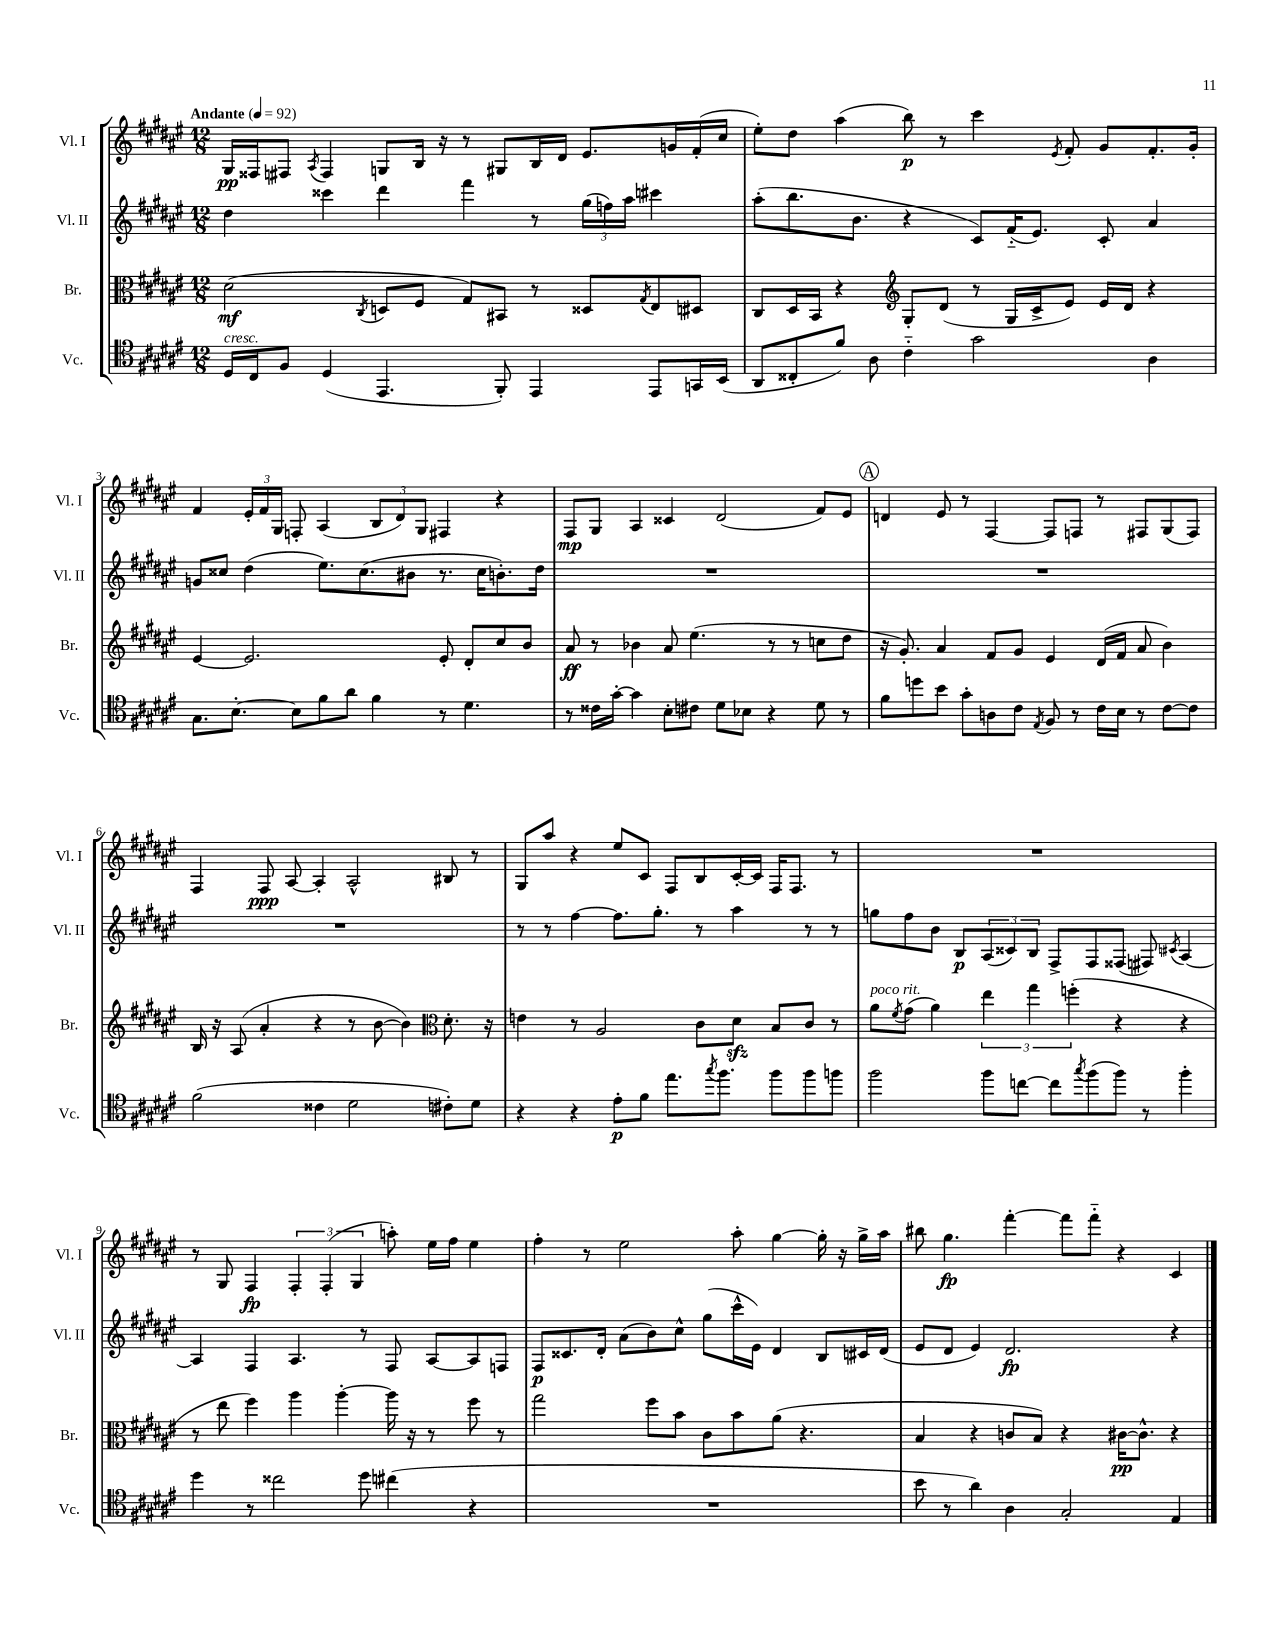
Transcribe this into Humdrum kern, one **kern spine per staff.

**kern	**kern	**kern	**kern
*staff4	*staff3	*staff2	*staff1
*clefC4	*clefC3	*clefG2	*clefG2
*k[f#c#g#d#a#e#]	*k[f#c#g#d#a#e#]	*k[f#c#g#d#a#e#]	*k[f#c#g#d#a#e#]
*M12/8	*M12/8	*M12/8	*M12/8
*MM92	*MM92	*MM92	*MM92
16D#/LL	(2d#\	4dd#\	16G#/LL
16C#/J	.	.	16F##/J
8F#/J	.	.	8F#/J
.	.	.	8qA#/
(4D#/	.	4ccc##\	4F#/
.	8qC#/	.	.
4.EE#/	8D/L	4ddd#\	8G/L
.	8F#/J	.	16B/Jk
.	.	.	16r
.	8G#/L)	4fff#\	8r
8FF#'/)	8BB#/J	.	8G#/L
4EE#/	8r	8r	16B/L
.	.	.	16d#/JJ
.	8D##/L	(24gg#\LL	8.e#/L
.	.	24ff\)	.
.	.	24aa#\JJ	.
.	8qG#/	.	.
8EE#/L	8E#/	4ccc#\	.
.	.	.	16g/L
16GG/L	8D#/J	.	(16f#'/
(16BB/JJ	.	.	16cc#/JJ
=	=	=	=
8AA#/L	8C#/L	(8aa#'\L	8ee#'\L)
8C##'/	16D#/L	8.bb\	8dd#\J
.	16BB/JJ	.	.
8f#/J)	4r	.	(4aa#\
.	.	8.b\J	.
8A#\	.	.	.
*	*clefG2	*	*
4c#'~\	8G#'/L	4r	8bb\)
.	(8d#/J	.	8r
2g#\	8r	8c#/L)	4ccc#\
.	16G#/LL	(16f#'~/K	.
.	16c#^/J	8.e#/J)	.
.	.	.	8qe#/
.	8e#/J)	.	8f#'/
.	16e#/LL	8c#'/	8g#/L
.	16d#/JJ	.	.
4A#\	4r	4a#/	8.f#'/
.	.	.	16g#'/Jk
=	=	=	=
8.G#\L	[4e#/	8g/L	4f#/
.	.	8cc##/J	.
[8.B'\J	.	.	.
.	2.e#/]	(4dd#\	24e#'/LL
.	.	.	24f#/
.	.	.	24G#/JJ
8B\]L	.	.	8F'/
8f#\	.	8.ee#\L)	(4A#/
8a#\J	.	.	.
.	.	(8.cc##\	.
4f#\	.	.	12B/L
.	.	.	12d#/)
.	.	8b#\J	.
.	.	.	12G#/J
8r	8e#'/	8.r	4F#/
4.d#\	8d#'/L	.	.
.	.	16cc##\LK	.
.	8cc#/	8.b'\)	4r
.	8b/J	.	.
.	.	16dd#\Jk	.
=	=	=	=
8r	8a#/	1.r	8F#/L
16c##\LL	8r	.	8G#/J
[16g#'\JJ	.	.	.
4g#\]	4b-\	.	4A#/
8B'\L	8a#/	.	4c##/
8c#\J	(4.ee#\	.	.
8d#\L	.	.	(2d#/
8B-\J	.	.	.
4r	8r	.	.
.	8r	.	.
8d#\	8cc\L	.	8f#/L)
8r	8dd#\J	.	8e#/J
=	=	=	=
8f#\L	16r	1.r	4d/
.	8.g#'/)	.	.
8dd\	.	.	.
8b\J	4a#/	.	8e#/
8g#'\L	.	.	8r
8A\	8f#/L	.	[4F#/
8c#\J	8g#/J	.	.
8qE#/	.	.	.
8F#/	4e#/	.	8F#/]L
8r	.	.	8F/J
16c#\LL	(16d#/LL	.	8r
16B\JJ	16f#/JJ	.	.
8r	8a#/	.	8F#/L
[8c#\L	4b\)	.	(8G#/
8c#\]J	.	.	8F#/J)
=	=	=	=
(2f#\	16B/	1.r	4F#/
.	16r	.	.
.	(8A#/	.	.
.	4a#'/	.	8F#/
.	.	.	[8A#/
4c##\	4r	.	4A#'/]
2d#\	8r	.	2A#^^/
.	[8b\	.	.
.	4b\])	.	.
*	*clefC3	*	*
8c#'\L)	8.d#'\	.	8B#/
8d#\J	.	.	8r
.	16r	.	.
=	=	=	=
4r	4e\	8r	8G#/L
.	.	8r	8aa#/J
4r	8r	[4ff#\	4r
.	2A#/	.	.
8e#'\L	.	8.ff#\]L	8ee#/L
8f#\J	.	.	8c#/J
.	.	8.gg#'\J	.
8.ee#\L	.	.	8F#/L
.	8c#\L	8r	8B/
8qgg#/	.	.	.
8.ff#\J	.	.	.
.	8d#\J	4aa#\	[16c#'/L
.	.	.	16c#/]JJ
8ff#\L	8B/L	.	16F#/LK
.	.	.	8.F#/J
8ff#\	8c#/J	8r	.
8ff\J	8r	8r	8r
=	=	=	=
2ff#\	8a#\L	8gg\L	1.r
.	8qf#/	.	.
.	(8g#\J	8ff#\	.
.	4a#\)	8b\J	.
.	.	8B/L	.
8ff#\L	6ee#\	(12A#/	.
.	.	12c##/)	.
[8cc\J	.	.	.
.	6gg#\	12B/J	.
8cc\]L	.	8F#^/L	.
.	(6ff'\	.	.
8qgg#/	.	.	.
(8ff#\	.	8F#/	.
8ff#\J)	4r	(8F##/J	.
8r	.	8F#/)	.
.	.	8qc#/	.
4ff#'\	4r	[4A#/	.
=	=	=	=
4dd#\	8r	4A#/]	8r
.	8ee#\	.	8G#/
8r	4ff#\)	4F#/	4F#/
2cc##\	.	.	.
.	4aa#\	4.A#/	6F#'/
.	.	.	(6F#'/
.	[4aa#'\	.	.
.	.	.	6G#/
8dd#\	.	8r	.
(4cc#\	16aa#\]	8F#/	8aa'\)
.	16r	.	.
.	8r	[8A#/L	16ee#\LL
.	.	.	16ff#\JJ
4r	8ff#\	8A#/]	4ee#\
.	8r	8F/J	.
=	=	=	=
1.r	2gg#\	8F#/L	4ff#'\
.	.	8.c##/	.
.	.	.	8r
.	.	16d#'/Jk	.
.	.	(8a#\L	2ee#\
.	8ff#\L	8b\)	.
.	8b\J	8cc#^^\J	.
.	8c#\L	(8gg#\L	.
.	8b\	16ccc#^^\L	8aa#'\
.	.	16e#\JJ)	.
.	(8a#\J	4d#/	[4gg#\
.	4.r	.	.
.	.	8B/L	16gg#'\]
.	.	.	16r
.	.	16c#/L	16gg#^\LL
.	.	(16d#/JJ	16aa#\JJ
=	=	=	=
8b\	4B/	8e#/L	8bb#\
8r	.	8d#/J	4.gg#\
4a#\)	4r	4e#/)	.
4A#\	8c/L	2.d#/	[4fff#'\
.	8B/J)	.	.
2G#'/	4r	.	8fff#\]L
.	.	.	8fff#'~\J
.	[16c#\LK	.	4r
.	8.c#^^\]J	.	.
4E#/	4r	4r	4c#/
==	==	==	==
*-	*-	*-	*-
